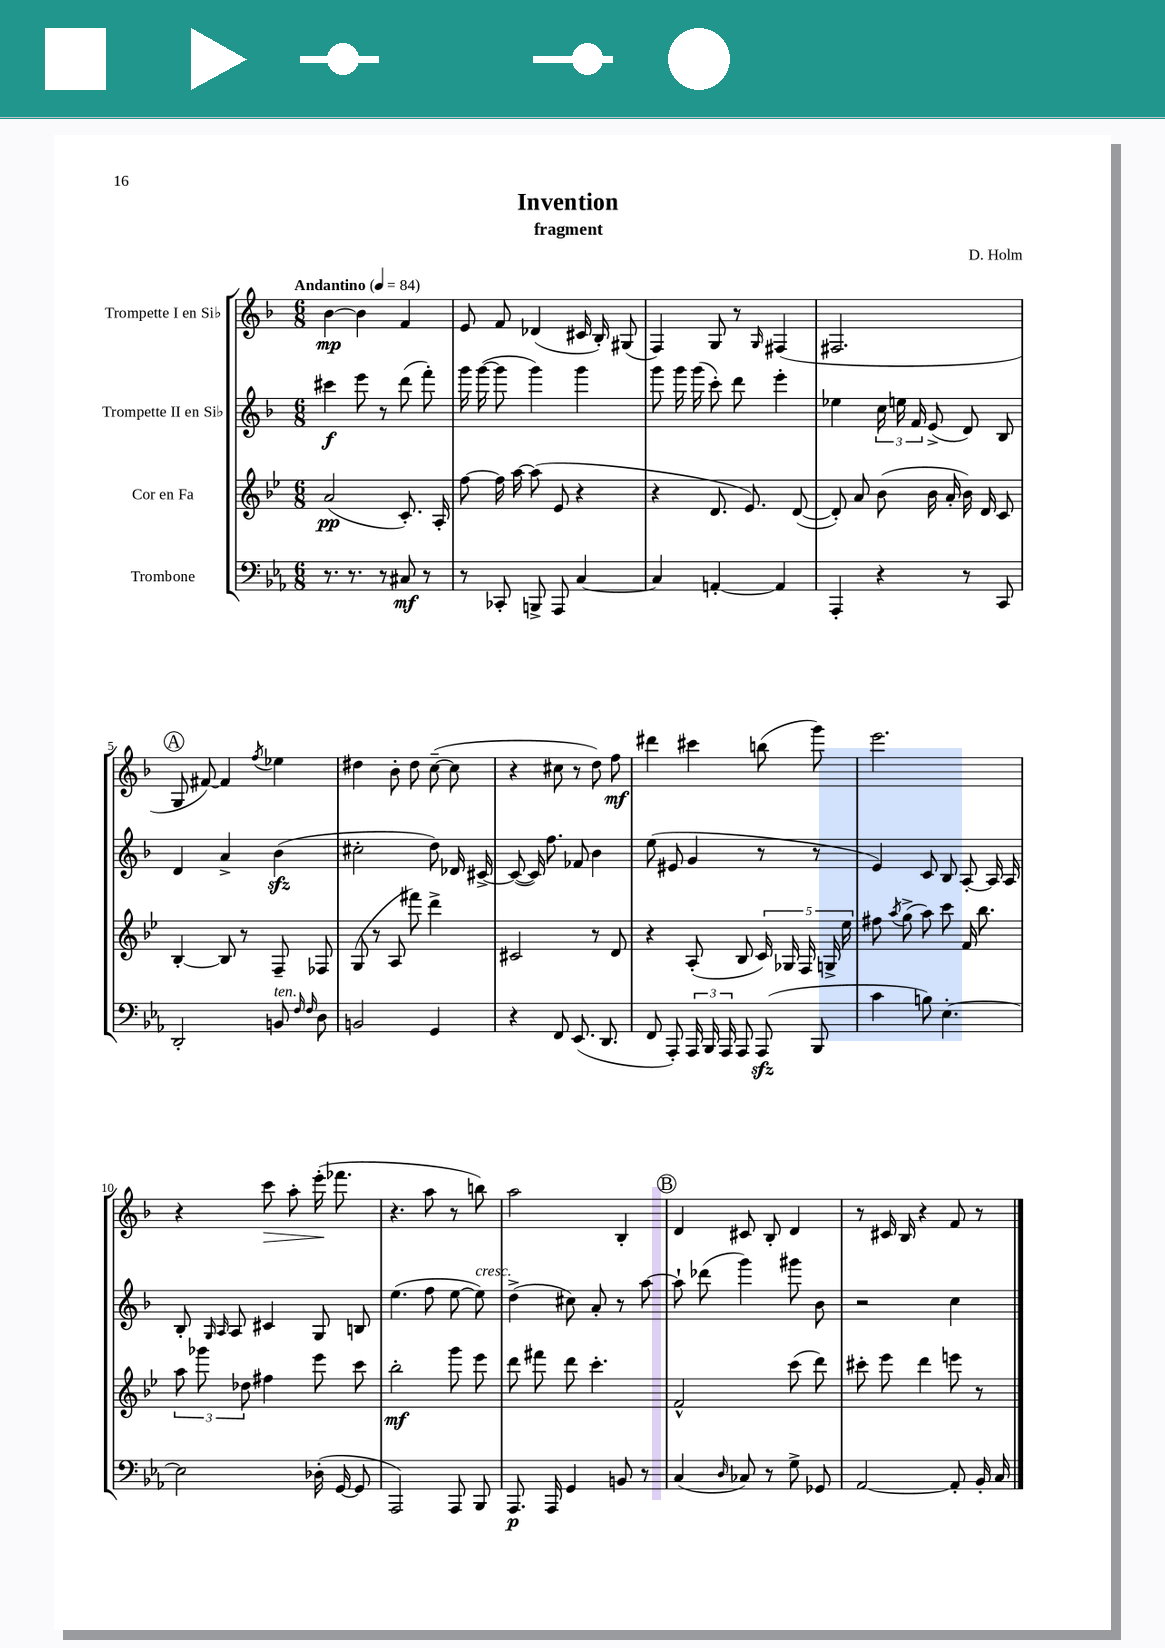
\header { title = "Invention" composer = "D. Holm" subtitle = "fragment" }
<<
\new StaffGroup <<
\new Staff = "s0" \with { instrumentName = "Trompette I en Sib" } {
    \clef treble \key f \major \numericTimeSignature \time 6/8 \tempo "Andantino" 4 = 84
    \autoBeamOff bes'4~\mp bes'4 f'4 |
    e'8 f'8 des'4( cis'16 bes16-.) gis8( |
    f4) g8 r8 \grace { g16 } fis4( |
    fis2. |
    \mark \markup { \circle "A" } g8 fis'8~) fis'4 \acciaccatura { f''8 } ees''4 |
    dis''4 bes'8-. dis''8 c''8~--( c''8 |
    r4 cis''8 r8 d''8) f''8\mf |
    dis'''4 cis'''4 b''8( g'''8) |
    e'''2. |
    r4 c'''8\> a''8-. e'''16-.\!( fes'''8. |
    r4. a''8 r8 b''8) |
    a''2 bes4-. |
    \mark \markup { \circle "B" } d'4 cis'8 bes8-. d'4 |
    r8 cis'16 bes16 r4 f'8 r8 \bar "|." |
}
\new Staff = "s1" \with { instrumentName = "Trompette II en Sib" } {
    \clef treble \key f \major \numericTimeSignature \time 6/8
    \autoBeamOff cis'''4\f e'''8 r8 d'''8( f'''8-.) |
    g'''16 g'''16~( g'''8 g'''4) g'''4 |
    g'''8 g'''16 g'''16( c'''8-.) d'''8 e'''4-. |
    ees''4 \tuplet 3/2 { c''16 e''16 f'16 } e'8->( d'8) bes8 |
    \mark \markup { \circle "A" } d'4 a'4-> bes'4\sfz( |
    cis''2-. d''8) des'16 cis'16~-> |
    cis'8~( cis'16) f''8. fes'8 bes'4 |
    e''8( eis'8 g'4 r8 r8 |
    e'4) c'8 bes8 a8~-. a16 a16 |
    bes8-. \grace { g16 a16 } a8 cis'4 g8 b8 |
    e''4.( f''8 e''8~ e''8^\markup { \italic "cresc." }) |
    d''4->( cis''8) a'8-. r8 a''8~ |
    \mark \markup { \circle "B" } a''8-! des'''8( g'''4) gis'''8 bes'8 |
    r2 c''4 \bar "|." |
}
\new Staff = "s2" \with { instrumentName = "Cor en Fa" } {
    \clef treble \key bes \major \numericTimeSignature \time 6/8
    \autoBeamOff a'2\pp( c'8.-.) a16-. |
    f''8~ f''16 a''16~ a''8( ees'8 r4 |
    r4 d'8. ees'8.) d'8~( |
    d'8-.) a'8 bes'8( bes'16 a'16-. bes'16) d'16 c'8 |
    \mark \markup { \circle "A" } bes4~-. bes8 r8 f8-- fes8 |
    g8( r8 a8 fis'''8) d'''4-> |
    cis'2 r8 d'8 |
    r4 a8-.( bes8 \tuplet 5/4 { c'16) ges16 f16 g16-> ees''16 } |
    fis''8 \acciaccatura { a''8 } g''8->( a''8) c'''8 f'16 bes''8. |
    \tuplet 3/2 { a''8 ges'''8 des''8 } fis''4 ees'''8 c'''8 |
    bes''2-.\mf g'''8 ees'''8 |
    d'''8 fis'''8 d'''8 c'''4.-. |
    \mark \markup { \circle "B" } f'2-^ c'''8( d'''8) |
    cis'''8-. ees'''8 d'''4 e'''8 r8 \bar "|." |
}
\new Staff = "s3" \with { instrumentName = "Trombone" } {
    \clef bass \key ees \major \numericTimeSignature \time 6/8
    \autoBeamOff r8. r8. r8 cis8\mf r8 |
    r8 ces,8-. b,,8-> aes,,8 c4~ |
    c4 a,4~-. a,4 |
    aes,,4-. r4 r8 c,8 |
    \mark \markup { \circle "A" } d,2-. b,8^\markup { \italic "ten." } \grace { f16 f16 } d8 |
    b,2 g,4 |
    r4 f,8 ees,8.( d,8. |
    f,8 aes,,8-.) \tuplet 3/2 { aes,,16 bes,,16 aes,,16 } aes,,8 aes,,8\sfz( bes,,8 |
    c'4 b8) ees4.~-. |
    ees2 des16-.( g,16~ g,8 |
    aes,,2) aes,,8 bes,,8 |
    aes,,8.\p aes,,16 g,4 b,8 r8 |
    \mark \markup { \circle "B" } c4( \grace { d16 } ces8) r8 g8-> ges,8 |
    aes,2~ aes,8-. bes,16-. c16 \bar "|." |
}
>>
>>
